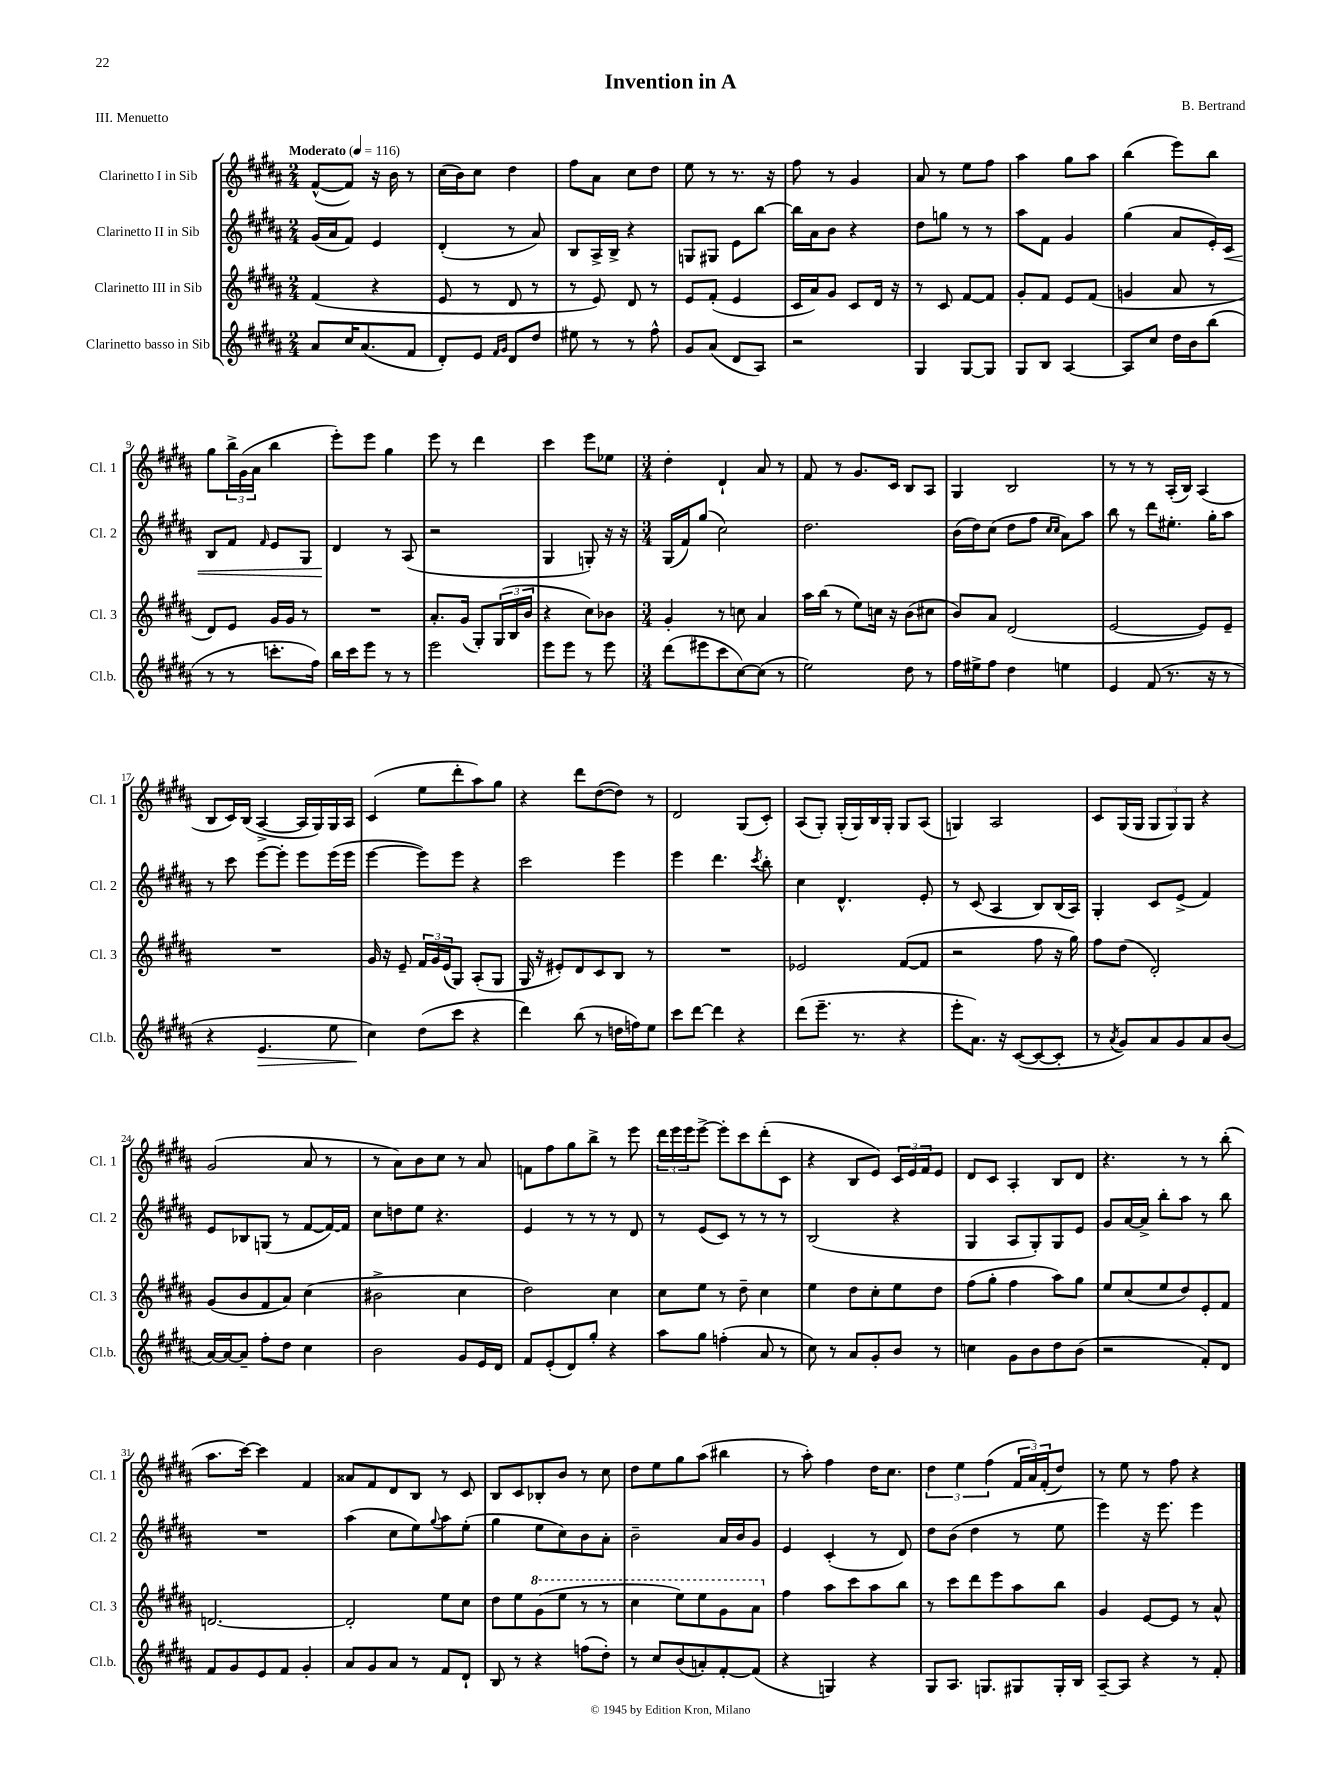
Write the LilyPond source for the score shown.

\header { title = "Invention in A" composer = "B. Bertrand" piece = "III. Menuetto" }
<<
\new StaffGroup <<
\new Staff = "s0" \with { instrumentName = "Clarinetto I in Sib" shortInstrumentName = "Cl. 1" } {
    \clef treble \key b \major \numericTimeSignature \time 2/4 \tempo "Moderato" 4 = 116
    fis'8~-^( fis'8) r16 b'16 r8 |
    cis''16( b'16) cis''8 dis''4 |
    fis''8 ais'8 cis''8 dis''8 |
    e''8 r8 r8. r16 |
    fis''8 r8 gis'4 |
    ais'8 r8 e''8 fis''8 |
    ais''4 gis''8 ais''8 |
    b''4( e'''8) b''8 |
    gis''8 \tuplet 3/2 { b''16-> gis'16( ais'16 } b''4 |
    e'''8-.) e'''8 gis''4 |
    e'''8 r8 dis'''4 |
    cis'''4 e'''8 ees''8 |
    \numericTimeSignature \time 3/4 dis''4-. dis'4-! ais'8 r8 |
    fis'8 r8 gis'8. cis'16 b8 ais8 |
    gis4 b2 |
    r8 r8 r8 ais16-.( b16) ais4( |
    b8 cis'16) b16( ais4~-> ais16 gis16) gis16 ais16 |
    cis'4( e''8 dis'''8-. ais''8) gis''8 |
    r4 dis'''8 dis''8~( dis''8) r8 |
    dis'2 gis8( cis'8-.) |
    ais8( gis8-.) gis16-.( gis16) b16 gis16-. gis8 ais8( |
    g4) ais2 |
    cis'8 gis16( gis16 \tuplet 3/2 { gis8 gis8) gis8 } r4 |
    gis'2( ais'8 r8 |
    r8 ais'8) b'8 cis''8 r8 ais'8 |
    f'8 fis''8 gis''8 b''8-> r8 e'''8 |
    \tuplet 3/2 { dis'''16 e'''16 e'''16 } e'''8~-> e'''8-. cis'''8 dis'''8-.( cis'8 |
    r4 b8 e'8) \tuplet 3/2 { cis'16 e'16 fis'16 } e'8 |
    dis'8 cis'8 ais4-. b8 dis'8 |
    r4. r8 r8 b''8-.( |
    ais''8. cis'''16~) cis'''4 fis'4 |
    aisis'8 fis'8 dis'8 b8 r8 cis'8 |
    b8 cis'8 bes8-. b'8 r8 cis''8 |
    dis''8 e''8 gis''8 ais''8( bis''4 |
    r8 ais''8-.) fis''4 dis''16 cis''8. |
    \tuplet 3/2 { dis''4 e''4 fis''4( } \tuplet 3/2 { fis'16 ais'16) fis'16-.( } dis''8) |
    r8 e''8 r8 fis''8 r4 \bar "|." |
}
\new Staff = "s1" \with { instrumentName = "Clarinetto II in Sib" shortInstrumentName = "Cl. 2" } {
    \clef treble \key b \major \numericTimeSignature \time 2/4
    gis'16( ais'16 fis'8) e'4 |
    dis'4-.( r8 ais'8) |
    b8 ais16-> b16-> r4 |
    g8 gis8 e'8 b''8~ |
    b''16 ais'16 b'8 r4 |
    dis''8 g''8 r8 r8 |
    ais''8 fis'8 gis'4 |
    gis''4( ais'8 e'16-.) cis'16\< |
    b8 fis'8 \grace { fis'16 } e'8 gis8 |
    dis'4\! r8 ais8( |
    r2 |
    gis4 g8-.) r16 r16 |
    \numericTimeSignature \time 3/4 gis16( fis'16) gis''8( cis''2) |
    dis''2. |
    b'16( dis''16) cis''8( dis''8 fis''8 \grace { cis''16 cis''16 } ais'8) ais''8 |
    b''8 r8 dis'''8 eis''8.-. gis''16-. ais''8 |
    r8 cis'''8 e'''8~ e'''8-. e'''8 e'''16( e'''16 |
    e'''4~ e'''8) e'''8 r4 |
    cis'''2 e'''4 |
    e'''4 dis'''4. \acciaccatura { cis'''8 } b''8-. |
    cis''4 dis'4.-^ e'8-. |
    r8 cis'8( ais4 b8) b16( ais16) |
    gis4-. cis'8 e'8->( fis'4) |
    e'8 bes8 g8( r8 fis'8~ fis'16~) fis'16 |
    cis''8 d''8 e''8 r4. |
    e'4 r8 r8 r8 dis'8 |
    r8 e'8( cis'8) r8 r8 r8 |
    b2( r4 |
    gis4 ais8 gis8-.) gis8 e'8 |
    gis'8 ais'16~ ais'16-> b''8-. ais''8 r8 b''8 |
    R2. |
    ais''4( cis''8 e''8) \appoggiatura { gis''8 } ais''8 e''8-.( |
    gis''4 e''8 cis''8) b'8 ais'8-. |
    b'2-- ais'16 b'16 gis'8 |
    e'4 cis'4-.( r8 dis'8) |
    dis''8 b'8( dis''4 r8 e''8 |
    e'''4) r16 e'''8. e'''4 \bar "|." |
}
\new Staff = "s2" \with { instrumentName = "Clarinetto III in Sib" shortInstrumentName = "Cl. 3" } {
    \clef treble \key b \major \numericTimeSignature \time 2/4
    fis'4( r4 |
    e'8 r8 dis'8 r8 |
    r8 e'8) dis'8 r8 |
    e'8 fis'8-.( e'4 |
    cis'16 ais'16) gis'8 cis'8 dis'16 r16 |
    r8 cis'8 fis'8~ fis'8 |
    gis'8-. fis'8 e'8 fis'8( |
    g'4 ais'8 r8 |
    dis'8) e'8 gis'16 gis'16 r8 |
    R2 |
    ais'8.-. gis'16( gis8-.) \tuplet 3/2 { gis16( b16 b'16 } |
    r4 cis''8) bes'8 |
    \numericTimeSignature \time 3/4 gis'4-. r8 c''8 ais'4 |
    ais''16 b''16( r8 e''8) c''16 r16 b'8( cis''8 |
    b'8) ais'8 dis'2( |
    e'2~ e'8) e'8-- |
    R2. |
    gis'16 r16 e'8-- \tuplet 3/2 { fis'16 gis'16 e'16( } gis8) ais8-.( gis8 |
    gis16 r16 eis'8-.) dis'8 cis'8 b8 r8 |
    R2. |
    ees'2 fis'8~( fis'8 |
    r2 fis''8 r16 gis''16) |
    fis''8 dis''8( dis'2-.) |
    gis'8( b'8 fis'8 ais'8) cis''4( |
    bis'2-> cis''4 |
    dis''2) cis''4 |
    cis''8 e''8 r8 dis''8-- cis''4 |
    e''4 dis''8 cis''8-. e''8 dis''8 |
    fis''8( gis''8-. fis''4 ais''8) gis''8 |
    e''8 cis''8( e''8 dis''8) e'8-. fis'8 |
    d'2.~ |
    d'2-. e''8 cis''8 |
    dis''8 e''8 \ottava #1 gis''8( e'''8 r8 r8 |
    cis'''4 e'''8) e'''8 gis''8 ais''8 \ottava #0 |
    fis''4 ais''8 cis'''8 ais''8 b''8 |
    r8 cis'''8 dis'''8 e'''8 ais''8 b''8 |
    gis'4 e'8~ e'8 r8 ais'8-^ \bar "|." |
}
\new Staff = "s3" \with { instrumentName = "Clarinetto basso in Sib" shortInstrumentName = "Cl.b." } {
    \clef treble \key b \major \numericTimeSignature \time 2/4
    ais'8 cis''16 ais'8.( fis'8 |
    dis'8-.) e'8 \grace { fis'16 gis'16 } dis'8 dis''8 |
    eis''8 r8 r8 fis''8-^ |
    gis'8 ais'8( dis'8 ais8) |
    r2 |
    gis4 gis8~ gis8 |
    gis8 b8 ais4~ |
    ais8 cis''8 dis''16 b'16 b''8( |
    r8 r8 c'''8.-. fis''16) |
    b''16 cis'''16 e'''8 r8 r8 |
    e'''2 |
    e'''8 e'''8 r8 e'''8 |
    \numericTimeSignature \time 3/4 dis'''8( eis'''8 cis'''8 cis''8~) cis''8( r8 |
    e''2) dis''8 r8 |
    fis''16 eis''16-> fis''8 dis''4 e''4 |
    e'4 fis'8( r8. r16 r8 |
    r4 e'4.\> e''8 |
    cis''4\!) dis''8( cis'''8 r4 |
    dis'''4) b''8( r8 d''16 f''16) e''8 |
    cis'''8 dis'''8~ dis'''4 r4 |
    dis'''8( e'''8.-- r8. r4 |
    e'''8-. ais'8.) r16 cis'8~( cis'8~ cis'8-. |
    r8 \acciaccatura { ais'8 } gis'8) ais'8 gis'8 ais'8 b'8( |
    ais'16~) ais'16~ ais'8-- fis''8-. dis''8 cis''4 |
    b'2 gis'8 e'16 dis'16 |
    fis'8 e'8-.( dis'8) gis''8-. r4 |
    ais''8 gis''8 f''4-.( ais'8 r8 |
    cis''8) r8 ais'8 gis'8-. b'8 r8 |
    c''4 gis'8 b'8 dis''8 b'8( |
    r2 fis'8-.) dis'8 |
    fis'8 gis'8 e'8 fis'8 gis'4-. |
    ais'8 gis'8 ais'8 r8 fis'8 dis'8-! |
    b8 r8 r4 f''8( dis''8-.) |
    r8 cis''8 b'8( a'8-.) fis'8~-. fis'8( |
    r4 g4) r4 |
    gis8 ais8. g8. gis8 gis16-. b16 |
    ais8~-- ais8 r4 r8 fis'8-. \bar "|." |
}
>>
>>
